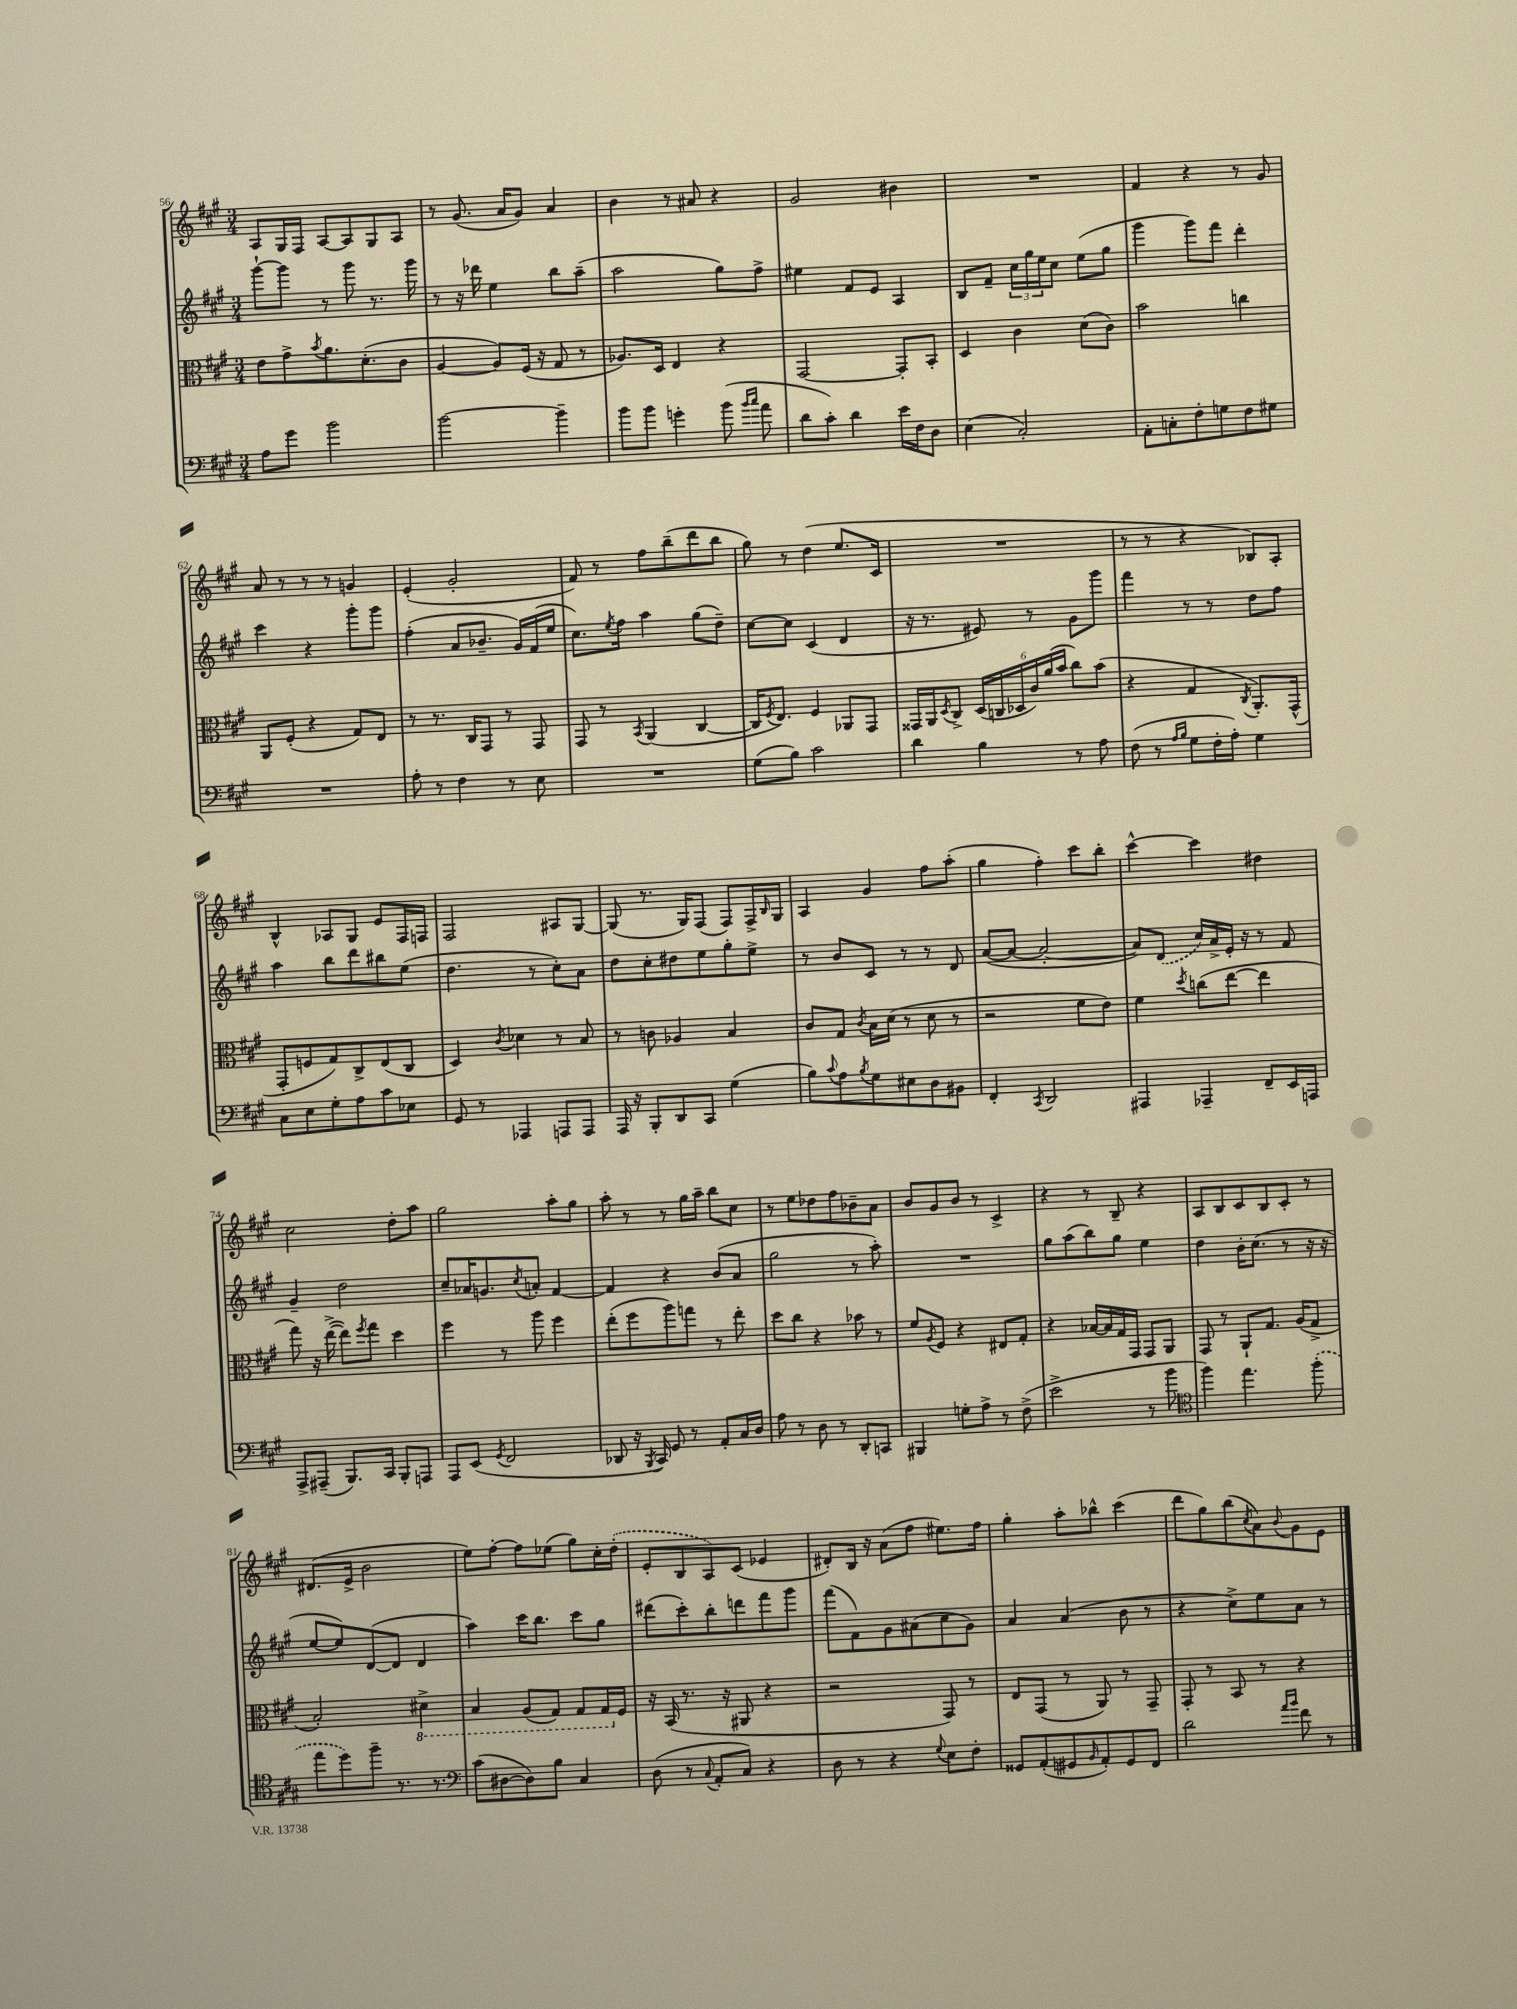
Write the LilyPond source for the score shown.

<<
\new StaffGroup <<
\new Staff = "s0" {
    \clef treble \key a \major \numericTimeSignature \time 3/4
    a8 gis16 fis16 a8~ a8 gis8 a8 |
    r8 gis'8.( a'16 gis'8) a'4 |
    b'4 r8 ais'8 r4 |
    gis'2 bis'4 |
    R2. |
    fis'4 r4 r8 gis'8 |
    a'8 r8 r8 r8 g'4 |
    e'4-.( gis'2-. |
    fis'8) r8 fis''8 b''8--( d'''8 b''8 |
    gis''8) r8 d''4( e''8. cis'16 |
    R2. |
    r8 r8 r4 bes8) a8-. |
    b4-^ aes8 gis8 e'8 fis16 f16 |
    fis2 ais8 gis8~ |
    gis8( r8. gis16) fis8( fis8) fis16-> \grace { b16 } gis16 |
    a4 gis'4 fis''8 a''8-.( |
    gis''4 fis''4-.) cis'''8 b''8-. |
    cis'''4~-^ cis'''4 dis''4 |
    cis''2 d''8-. a''8 |
    gis''2 a''8-. gis''8 |
    a''8-. r8 r8 gis''16 a''16-- b''8 cis''8 |
    r8 e''8 des''8 fis''8 bes'8-- a'8 |
    b'8 gis'8 b'8 r8 cis'4-> |
    r4 r8 b8-- r4 |
    a8 b8 cis'8 b8 cis'8-. r8 |
    dis'8.( e'16-> b'2 |
    e''8) fis''8~-. fis''8 ees''8( gis''8) cis''16-. \once \slurDashed d''16-.( |
    e'8-. b8 a8) cis'8( ees'4 |
    dis'8-.) b16 r16 a'8( fis''8 eis''8.) fis''16 |
    gis''4-. a''8-. bes''8-^ cis'''4( |
    d'''8 gis''8) b''8( \acciaccatura { cis''8 } a'8) \appoggiatura { b'8 } gis'8 e'8 \bar "|." |
}
\new Staff = "s1" {
    \clef treble \key a \major \numericTimeSignature \time 3/4
    gis'''8~-! gis'''8 r8 gis'''8 r8. gis'''16 |
    r8 r16 des'''16 e''4 b''8 a''8--( |
    a''2 gis''8) fis''8-> |
    eis''4 fis'8 e'8 a4 |
    b8 fis'8-- \tuplet 3/2 { cis''16 gis''16 e''16 } cis''8 e''8( gis''8 |
    gis'''4 gis'''8) fis'''8 d'''4-. |
    cis'''4 r4 gis'''8-. gis'''8 |
    fis''4-.( a'8 bes'8.-- gis'16) fis'16( e''16 |
    cis''8.) \acciaccatura { e''8 } fis''16 a''4 gis''8( d''8--) |
    cis''8~ cis''8 cis'4( d'4 |
    r16 r8. eis'8) r8 gis'8 gis'''8 |
    fis'''4 r8 r8 d''8 fis''8 |
    a''4 b''8 d'''8 bis''8 e''8( |
    d''4. r8 cis''8-.) a'8 |
    d''8 cis''8-. dis''8 e''8 gis''8-. e''8-> |
    r8 b'8 cis'8 r8 r8 d'8 |
    a'8~( a'8~ a'2~-. |
    a'8) \once \slurDashed d'8( cis''16) a'16-> e'16-. r16 r8 fis'8 |
    gis'4-- d''2 |
    cis''8-- aes'16 g'8. \acciaccatura { cis''8 } a'8-. fis'4~ |
    fis'4 r4 b'8( a'8 |
    gis''2 r8 a''8-.) |
    R2. |
    gis''8 a''8( b''8) gis''8 e''4 |
    d''4 b'16-. cis''8.( r8 r16 r16 |
    e''8~ e''8) d'8~( d'8 d'4 |
    a''4) cis'''16 b''8. cis'''8 gis''8 |
    dis'''8( cis'''8-.) b''8-. d'''8 fis'''8 gis'''8 |
    fis'''8( fis'8) gis'8 ais'8( cis''8 gis'8) |
    a'4 a'4( b'8 r8 |
    r4 cis''8->) e''8 a'8 r8 \bar "|." |
}
\new Staff = "s2" {
    \clef alto \key a \major \numericTimeSignature \time 3/4
    e'8 gis'8-> \acciaccatura { b'8 } a'8. d'8.-.( cis'8 |
    a4~ a8) fis16( r16 gis8 r8 |
    aes8.) d16 e4 r4 |
    gis,2~ gis,8-. b,8-. |
    d4 cis'4 d'8( cis'8) |
    b'2 c''4 |
    a,8 fis8-.( r4 gis8) e8 |
    r8 r8. cis16 gis,8 r8 gis,8 |
    gis,8 r8 \acciaccatura { b,8 } a,4( cis4~ |
    cis16 \acciaccatura { fis8 } e8.) fis4 aes,8 gis,8 |
    gisis,16 a,16 \acciaccatura { d8 } cis8-> \tuplet 6/4 { d16( c16 des16 cis'16) a'16( b'16 } cis''8) b'8( |
    r4 gis4 \acciaccatura { cis8 } a,8.-.) gis,16-^( |
    gis,8-. f8 gis8) cis8-> e8( cis8 |
    d4) \acciaccatura { cis'8 } des'4 r8 b8 |
    r8 c'8 aes4 b4 |
    cis'8 gis8 \acciaccatura { cis'8 } b16 d'16( r8 d'8 r8 |
    r2 fis'8 e'8) |
    fis'4 \acciaccatura { d''8 } c''8( e''8~ e''4 |
    gis''8) r16 e''16~->( e''8) \acciaccatura { fis''8 } gis''8 d''4 |
    fis''4 r8 a''8 fis''4 |
    e''8-.( fis''8 a''8) g''8 r8 e''8-. |
    d''8 cis''8 r4 bes'8 r8 |
    fis'8 \acciaccatura { a8 } fis8 r4 eis8 gis8-. |
    r4 bes16~ bes16 gis16 gis,16 gis,8 a,8 |
    gis,8 r8 a,8-! gis8. a16( gis8-> |
    b2-.) \ottava #-1 dis4-> |
    b,4 a,8( gis,8) gis,8 gis,16 \ottava #0 fis16 |
    r16 b,16( r8. r16 ais,8 r4 |
    r2 gis,8) r8 |
    e8 gis,8( r8 a,8) r8 gis,8-- |
    gis,8-. r8 b,8 r8 r4 \bar "|." |
}
\new Staff = "s3" {
    \clef bass \key a \major \numericTimeSignature \time 3/4
    a8 gis'8 b'2 |
    b'2~ b'4-- |
    b'8 b'8 g'4-. b'8( \grace { b'16 cis''16 } a'8 |
    d'8 cis'8-.) d'4 e'16 fis16 d8 |
    e4( cis2-.) |
    a,8-. c8-. fis8-. g8 fis8 gis8 |
    R2. |
    a8-. r8 fis4 r8 e8 |
    R2. |
    gis8( b8) cis'2 |
    d'4 b4 r8 a8 |
    fis8( r8 \grace { a16 b16 } gis8 fis16-. a16-.) gis4 |
    cis8 e8 gis8-. a8 cis'8 ees8 |
    gis,8 r8 aes,,4 a,,8 a,,8 |
    a,,16 r16 b,,8-. d,8 cis,8 gis4( |
    b8) \appoggiatura { cis'8 } a8 \acciaccatura { b8 } gis8 eis8 d8 bis,8 |
    fis,4-. \acciaccatura { cis,8 } d,2 |
    ais,,4 aes,,4-- fis,8-- e,16 a,,16 |
    a,,8-> ais,,8--( b,,8.) cis,16 b,,8-. a,,8 |
    a,,8 e,8( \acciaccatura { gis,8 } fis,2 |
    des,8 r16 \acciaccatura { b,,8 } cis,16) gis,8 r8 a,8-. cis16 d16 |
    a8 r8 d8 r8 d,8-. c,8 |
    bis,,4 g8-. a8-> r8 fis8->( |
    e'2-> r8 b'8 |
    \clef tenor fis''4) e''4. \once \slurDashed fis''8-.( |
    e''8 d''8) fis''8-- r8. r8. |
    \clef bass cis'8( dis8~ dis8) b8 cis4 |
    d8( r8 \appoggiatura { cis8 } a,8-. cis8) r4 |
    d8 r8 r4 \appoggiatura { gis8 } e8 fis8-. |
    gisis,8 a,8-.( gis,8 \grace { b,16 } a,8-.) gis,8 fis,8 |
    d'2 \grace { a'16 b'16 } fis'8 r8 \bar "|." |
}
>>
>>
\layout { \context { \Score currentBarNumber = #56 } }
